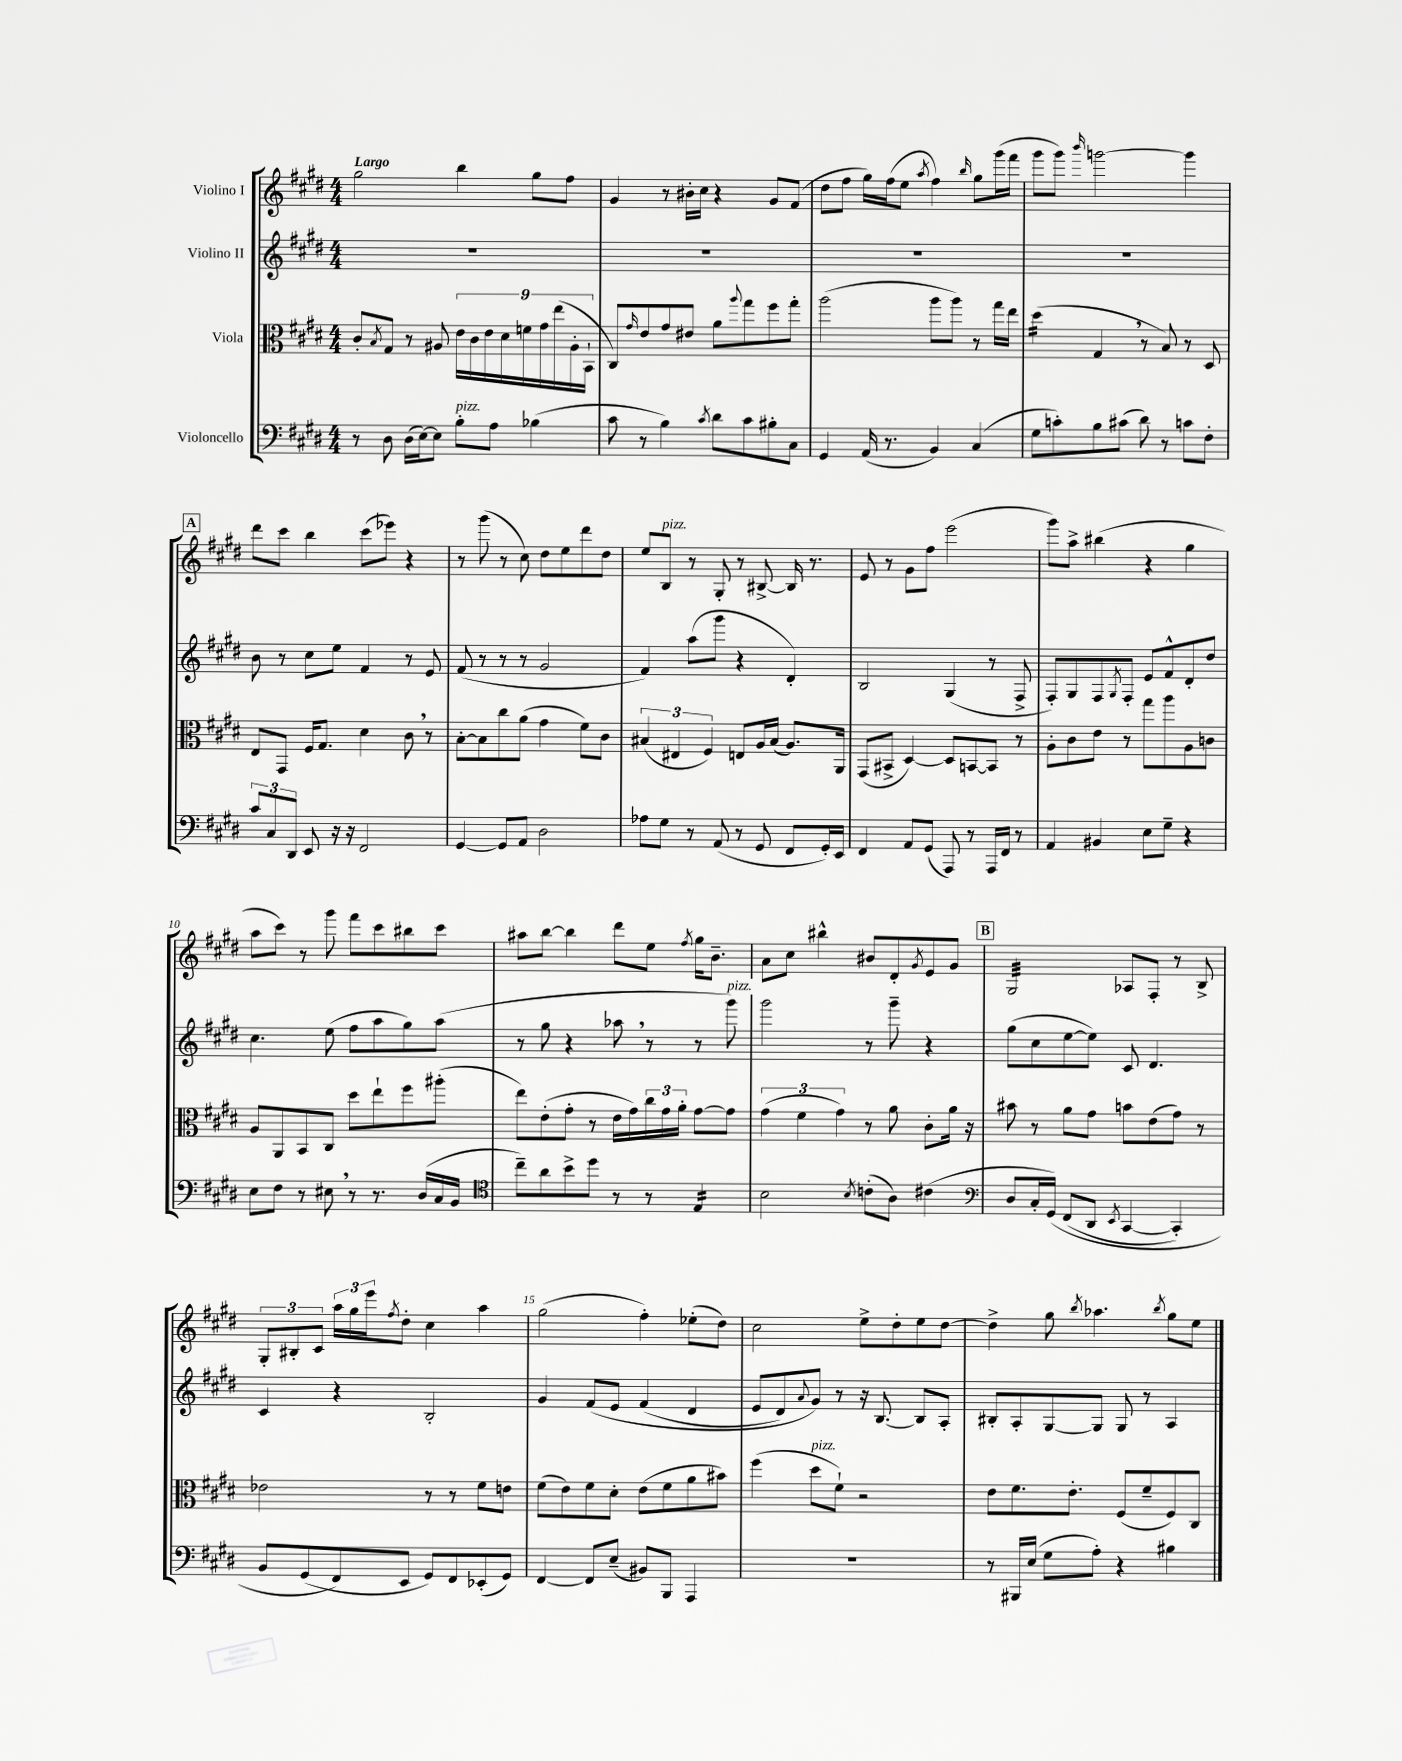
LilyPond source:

<<
\new StaffGroup <<
\new Staff = "s0" \with { instrumentName = "Violino I" } {
    \clef treble \key e \major \numericTimeSignature \time 4/4 \tempo "Largo"
    gis''2 b''4 gis''8 fis''8 |
    gis'4 r8 bis'16-. cis''16 r4 gis'8 fis'8( |
    dis''8 fis''8 gis''16) fis''16( e''8 \acciaccatura { a''8 } fis''4) \grace { b''16 } gis''8 gis'''16( fis'''16 |
    gis'''8 gis'''8) \grace { b'''16 } g'''2~ g'''4 |
    \mark \markup { \box "A" } dis'''8 cis'''8 b''4 cis'''8( ees'''8) r4 |
    r8 gis'''8( r8 cis''8) dis''8 e''8 dis'''8 dis''8 |
    e''8 b8^\markup { \italic "pizz." } r8 gis8-. r8 bis8~-> bis16 r8. |
    e'8 r8 gis'8 fis''8 e'''2( |
    gis'''8) a''8-> bis''4( r4 gis''4 |
    a''8 cis'''8) r8 gis'''8 fis'''8 cis'''8 bis''8 cis'''8 |
    ais''8 b''8~ b''4 dis'''8 e''8 \acciaccatura { fis''8 } gis''16 b'8.-- |
    a'8 cis''8 bis''4-^ bis'8 dis'8-. \acciaccatura { gis'8 } e'8 gis'8 |
    \mark \markup { \box "B" } gis2:32 aes8 fis8-. r8 b8-> |
    \tuplet 3/2 { gis8-. bis8-. cis'8 } \tuplet 3/2 { a''16 gis''16 e'''16 } \acciaccatura { fis''8 } dis''8-. cis''4 a''4 |
    gis''2( fis''4-.) ees''8-.( dis''8) |
    cis''2 e''8-> dis''8-. e''8 dis''8~ |
    dis''4-> gis''8 \acciaccatura { b''8 } aes''4. \acciaccatura { b''8 } gis''8 e''8 \bar "|." |
}
\new Staff = "s1" \with { instrumentName = "Violino II" } {
    \clef treble \key e \major \numericTimeSignature \time 4/4
    R1 |
    R1 |
    R1 |
    R1 |
    \mark \markup { \box "A" } b'8 r8 cis''8 e''8 fis'4 r8 e'8 |
    fis'8( r8 r8 r8 gis'2 |
    fis'4) a''8( gis'''8 r4 dis'4-.) |
    b2 gis4( r8 fis8-> |
    fis8-.) gis8 fis8 \acciaccatura { gis8 } fis8-. e'8 fis'8-^ dis'8-. dis''8 |
    cis''4. e''8( fis''8 a''8 gis''8) a''8( |
    r8 gis''8 r4 aes''8 \breathe r8 r8 gis'''8^\markup { \italic "pizz." }) |
    gis'''2 r8 gis'''8-- r4 |
    \mark \markup { \box "B" } gis''8( cis''8 e''8~ e''8) cis'8 dis'4. |
    cis'4 r4 b2-. |
    gis'4 fis'8\( e'8 fis'4( dis'4 |
    e'8 dis'8) \appoggiatura { a'8 } gis'8\) r8 r16 b8.~ b8 a8-. |
    bis8-. a8-. gis8~ gis8 gis8 r8 a4 \bar "|." |
}
\new Staff = "s2" \with { instrumentName = "Viola" } {
    \clef alto \key e \major \numericTimeSignature \time 4/4
    cis'8-. \acciaccatura { b8 } gis8 r8 ais8 \tuplet 9/8 { e'16 cis'16 e'16 dis'16 f'16 gis'16 e''16( ais16-. b,16-! } |
    cis8) \grace { gis'16 } e'8 gis'8 eis'8 a'8 \appoggiatura { a''8 } gis''8 fis''8 gis''8-. |
    a''2( a''8 a''8) r8 gis''16 e''16 |
    dis''4:16( gis4 \breathe r8 b8) r8 dis8 |
    \mark \markup { \box "A" } e8 gis,8 fis16 gis8. dis'4 cis'8 \breathe r8 |
    b8~-. b8 cis''8 a'8( gis'4 fis'8) cis'8 |
    \tuplet 3/2 { bis4( eis4 fis4) } e8 a16 bis16( a8.) a,16 |
    gis,8( bis,8-> dis4~) dis8 b,8~ b,8 r8 |
    a8-. cis'8 e'8 r8 gis''8 a''8 a8 c'8 |
    a8 a,8 b,8 cis8 dis''8 e''8-! fis''8 ais''8-.( |
    e''8) e'8-.( gis'8-. r8 e'16 gis'16) \tuplet 3/2 { cis''16 gis'16 a'16-. } gis'8~ gis'8 |
    \tuplet 3/2 { gis'4( fis'4 gis'4) } r8 a'8 cis'8-. a'16 r16 |
    \mark \markup { \box "B" } bis'8 r8 a'8 gis'8 b'8 e'8( gis'8) r8 |
    ees'2 r8 r8 fis'8 e'8 |
    fis'8( e'8) fis'8 dis'8-. e'8( fis'8 a'8 bis'8) |
    fis''4( dis''8^\markup { \italic "pizz." } fis'8-!) r2 |
    e'8 fis'8. e'8.-. fis8( fis'8-- fis8) cis8 \bar "|." |
}
\new Staff = "s3" \with { instrumentName = "Violoncello" } {
    \clef bass \key e \major \numericTimeSignature \time 4/4
    r8 dis8 dis16( e16~) e8 b8-.^\markup { \italic "pizz." } a8 bes4( |
    cis'8 r8 b4) \acciaccatura { cis'8 } dis'8 cis'8 bis8-. cis8 |
    gis,4 a,16( r8. b,4) cis4( |
    gis8 c'8-.) b8 cis'8( dis'8) r8 c'8 fis8-. |
    \mark \markup { \box "A" } \tuplet 3/2 { cis'8 cis8 dis,8 } e,8 r16 r16 fis,2 |
    gis,4~ gis,8 a,8 dis2 |
    aes8 gis8 r8 a,8( r8 gis,8 fis,8 gis,16-.) e,16 |
    fis,4 a,8 gis,8( a,,8) r8 a,,16 fis,16 r8 |
    a,4 bis,4 e8 gis8-- r4 |
    e8 fis8 r8 eis8 \breathe r8 r8. dis16( cis16 b,16 |
    \clef tenor cis''8--) a'8 b'8-> dis''8 r8 r8 e4:16 |
    b2 \acciaccatura { b8 } c'8-.( a8) cis'4( |
    \mark \markup { \box "B" } \clef bass dis8 cis16-. gis,16)\( fis,8( dis,8 \acciaccatura { e,8 } cis,4~ cis,4-.) |
    b,8 gis,8( fis,8\) e,8 gis,8) fis,8 ees,8-.( gis,8) |
    fis,4~ fis,8 e8--( bis,8) b,,8 a,,4 |
    R1 |
    r8 bis,,16 e16( gis8 a8-.) r4 bis4 \bar "|." |
}
>>
>>
\layout { \context { \Score \override BarNumber.break-visibility = ##(#f #t #t) barNumberVisibility = #(every-nth-bar-number-visible 5) } }
